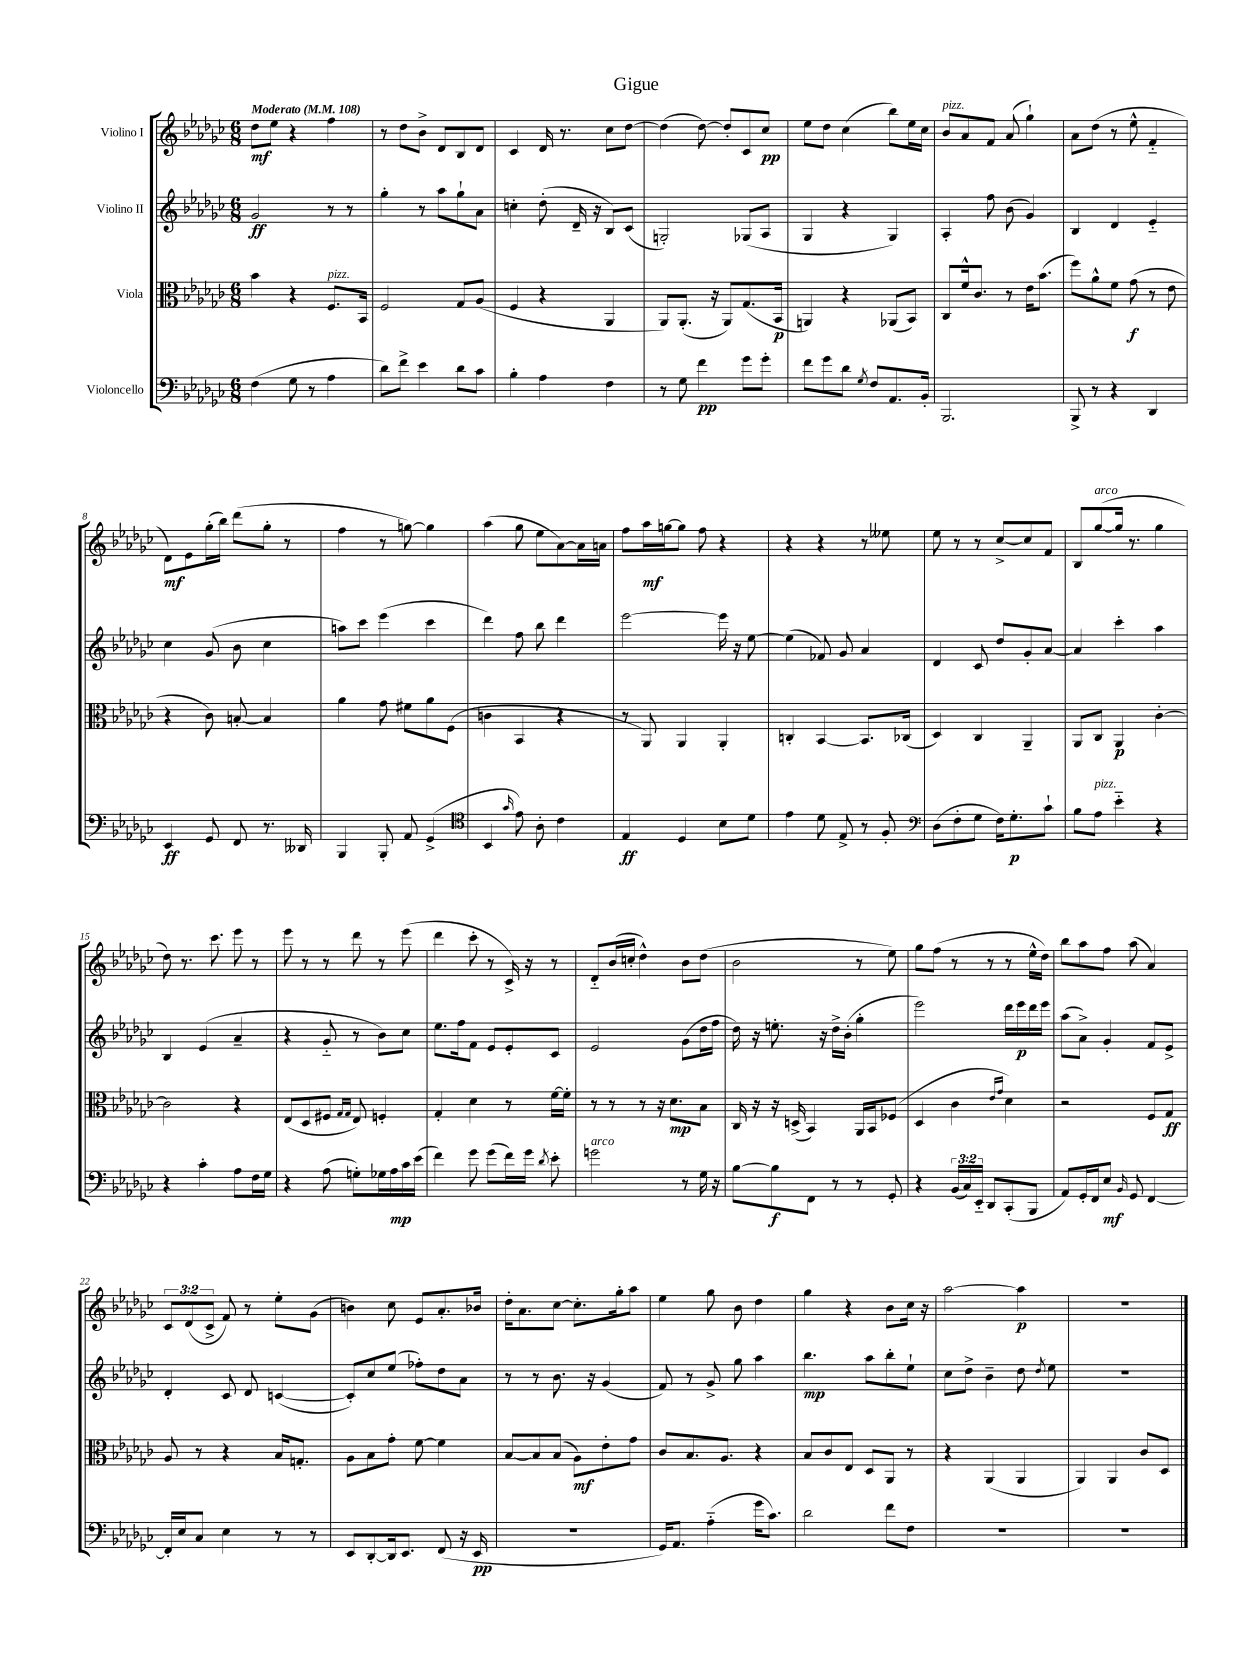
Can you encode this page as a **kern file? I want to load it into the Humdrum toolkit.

**kern	**dynam	**kern	**dynam	**kern	**dynam	**kern	**dynam
*part4	*part4	*part3	*part3	*part2	*part2	*part1	*part1
*staff4	*staff4	*staff3	*staff3	*staff2	*staff2	*staff1	*staff1
*I"Violoncello	*	*I"Viola	*	*I"Violino II	*	*I"Violino I	*
*clefF4	*	*clefC3	*	*clefG2	*	*clefG2	*
*k[b-e-a-d-g-c-]	*	*k[b-e-a-d-g-c-]	*	*k[b-e-a-d-g-c-]	*	*k[b-e-a-d-g-c-]	*
*M6/8	*	*M6/8	*	*M6/8	*	*M6/8	*
*MM108	*	*MM108	*	*MM108	*	*MM108	*
=1	=1	=1	=1	=1	=1	=1	=1
!	!	!	!	!	!	!LO:TX:a:B:t=Moderato	!
(4F\	.	4b-\	.	2g-/	ff	8dd-\L	mf
.	.	.	.	.	.	8ee-\J	.
8G-\	.	4r	.	.	.	4r	.
8r	.	.	.	.	.	.	.
!	!	!LO:TX:a:i:t=pizz.	!	!	!	!	!
4A-\	.	8.F/L	.	8r	.	4ff\	.
.	.	.	.	8r	.	.	.
.	.	16BB-/Jk	.	.	.	.	.
=2	=2	=2	=2	=2	=2	=2	=2
8d-\L)	.	2F/	.	4gg-'\	.	8r	.
8f^\J	.	.	.	.	.	8dd-\L	.
4e-\	.	.	.	8r	.	8b-^\J	.
.	.	.	.	8aa-\L	.	8d-/L	.
8d-\L	.	8G-/L	.	8gg-`\	.	8B-/	.
8c-\J	.	(8A-/J	.	8a-\J	.	8d-/J	.
=3	=3	=3	=3	=3	=3	=3	=3
4B-'\	.	4F/	.	4ccn'\	.	4c-/	.
4A-\	.	4r	.	(8dd-'\	.	16d-/	.
.	.	.	.	.	.	8.r	.
.	.	.	.	16d-~/	.	.	.
.	.	.	.	16r	.	.	.
4F\	.	4AA-/	.	8B-/L)	.	8cc-\L	.
.	.	.	.	(8c-/J	.	[8dd-\J	.
=4	=4	=4	=4	=4	=4	=4	=4
8r	.	8AA-/L)	.	2Gn'/)	.	(4dd-\]	.
8G-\	.	(8.AA-'/J	.	.	.	.	.
4f\	pp	.	.	.	.	[8dd-\)	.
.	.	16r	.	.	.	.	.
.	.	8AA-/L)	.	.	.	8dd-'/L]	.
8g-\L	.	(8.G-/	.	(8G-X/L	.	8c-/	.
8g-'\J	.	.	.	8A-/J	.	8cc-/J	pp
.	.	16BB-/Jk	p	.	.	.	.
=5	=5	=5	=5	=5	=5	=5	=5
8f\L	.	4AAn/)	.	4G-/	.	8ee-\L	.
8g-\	.	.	.	.	.	8dd-\J	.
8d-\J	.	4r	.	4r	.	(4cc-\	.
8qG-/	.	.	.	.	.	.	.
8F/L	.	.	.	.	.	.	.
8.AA-/	.	(8AA-X/L	.	4G-/)	.	8bb-\L)	.
.	.	8BB-/J)	.	.	.	16ee-\L	.
16BB-'/Jk	.	.	.	.	.	16cc-\JJ	.
=6	=6	=6	=6	=6	=6	=6	=6
!	!	!	!	!	!	!LO:TX:a:i:t=pizz.	!
2.BBB-/	.	8C-/L	.	4A-'/	.	8b-/L	.
.	.	16f^^/k	.	.	.	8a-/	.
.	.	8.c-/J	.	.	.	.	.
.	.	.	.	8ff\	.	8f/J	.
.	.	8r	.	(8b-\	.	(8a-/	.
.	.	16e-\KL	.	4g-/)	.	4gg-`\)	.
.	.	(8.b-\J	.	.	.	.	.
=7	=7	=7	=7	=7	=7	=7	=7
8BBB-^/	.	8ff\L)	.	4B-/	.	8a-\L	.
8r	.	8a-^^\	.	.	.	(8dd-\J	.
4r	.	8f\J	.	4d-/	.	8r	.
.	.	(8g-\	f	.	.	8ee-^^\	.
4DD-/	.	8r	.	4e-/	.	4f/	.
.	.	8e-\	.	.	.	.	.
!!LO:LB:g=z
=8	=8	=8	=8	=8	=8	=8	=8
4EE-/	ff	4r	.	4cc-\	.	8d-\L)	mf
.	.	.	.	.	.	8e-\	.
8GG-/	.	8c-\)	.	(8g-/	.	(16gg-'\L	.
.	.	.	.	.	.	16bb-\JJ)	.
8FF/	.	[8Bn'/	.	8b-\	.	(8ddd-\L	.
8.r	.	4B/]	.	4cc-\	.	8gg-'\J	.
.	.	.	.	.	.	8r	.
16DD--X/	.	.	.	.	.	.	.
=9	=9	=9	=9	=9	=9	=9	=9
4BBB-/	.	4a-\	.	8aan\L)	.	4ff\	.
.	.	.	.	8ccc-\J	.	.	.
8BBB-'/	.	8g-\	.	(4eee-\	.	8r	.
8AA-/	.	8f#X\L	.	.	.	[8ggn\)	.
(4GG-^/	.	8a-\	.	4ccc-\	.	4gg\]	.
.	.	(8F\J	.	.	.	.	.
=10	=10	=10	=10	=10	=10	=10	=10
*clefC4	*	*	*	*	*	*	*
4BB-/	.	4cn\	.	4ddd-\)	.	(4aa-\	.
16qqg-/	.	.	.	.	.	.	.
8e-\)	.	4BB-/	.	8ff\	.	8gg-\	.
8A-'\	.	.	.	8bb-\	.	8ee-\L	.
4c-\	.	4r	.	4ddd-\	.	[8a-\)	.
.	.	.	.	.	.	16a-\L]	.
.	.	.	.	.	.	16an\JJ	.
=11	=11	=11	=11	=11	=11	=11	=11
4E-/	ff	8r	.	[2eee-\	.	8ff\L	.
.	.	8AA-/)	.	.	.	16aa-\L	mf
.	.	.	.	.	.	[16ggn\J	.
4D-/	.	4AA-/	.	.	.	8gg\J]	.
.	.	.	.	.	.	8ff\	.
8B-\L	.	4AA-'/	.	16eee-\]	.	4r	.
.	.	.	.	16r	.	.	.
8d-\J	.	.	.	[8ee-\	.	.	.
=12	=12	=12	=12	=12	=12	=12	=12
4e-\	.	4Cn'/	.	(4ee-\]	.	4r	.
8d-\	.	[4BB-/	.	8f-X/)	.	4r	.
8E-^/	.	.	.	8g-/	.	.	.
8r	.	8.BB-/L]	.	4a-/	.	8r	.
8F'/	.	.	.	.	.	8ee--X\	.
.	.	(16C-X/Jk	.	.	.	.	.
=13	=13	=13	=13	=13	=13	=13	=13
*clefF4	*	*	*	*	*	*	*
(8D-\L	.	4D-/)	.	4d-/	.	8ee-\	.
8F'\	.	.	.	.	.	8r	.
8G-\J	.	4C-/	.	8c-/	.	8r	.
16F\KL)	.	.	.	8dd-/L	.	[8cc-^/L	.
8.G-'\	p	.	.	.	.	.	.
.	.	4AA-~/	.	8g-'/	.	8cc-/]	.
8c-`\J	.	.	.	[8a-/J	.	8f/J	.
=14	=14	=14	=14	=14	=14	=14	=14
8B-\L	.	8AA-/L	.	4a-/]	.	8B-/L	.
!	!	!	!	!	!	!LO:TX:a:i:t=arco	!
!LO:TX:a:i:t=pizz.	!	!	!	!	!	!	!
8A-\J	.	8C-/J	.	.	.	([8gg-/	.
4e-\	.	4AA-/	p	4ccc-'\	.	16gg-/Jk]	.
.	.	.	.	.	.	8.r	.
4r	.	[4c-'\	.	4aa-\	.	4gg-\	.
!!LO:LB:g=z
=15	=15	=15	=15	=15	=15	=15	=15
4r	.	2c-\]	.	4B-/	.	8dd-\)	.
.	.	.	.	.	.	8.r	.
4c-'\	.	.	.	(4e-/	.	.	.
.	.	.	.	.	.	8.ccc-\	.
8A-\L	.	4r	.	4a-~/	.	8eee-\	.
16F\L	.	.	.	.	.	8r	.
16G-\JJ	.	.	.	.	.	.	.
=16	=16	=16	=16	=16	=16	=16	=16
4r	.	(8E-/L	.	4r	.	8eee-\	.
.	.	8D-/	.	.	.	8r	.
(8A-\	.	8F#X/J	.	8g-/	.	8r	.
.	.	16qqG-/LL	.	.	.	.	.
.	.	16qqG-/JJ	.	.	.	.	.
8Gn'\L)	.	8E-/)	.	8r	.	8ddd-\	.
16G-X\L	.	4Fn'/	.	8b-\L)	.	8r	.
16A-\	mp	.	.	.	.	.	.
16c-\	.	.	.	8cc-\J	.	(8eee-\	.
(16e-\JJ	.	.	.	.	.	.	.
=17	=17	=17	=17	=17	=17	=17	=17
4f\)	.	4G-'/	.	8.ee-\L	.	4ddd-\	.
.	.	.	.	16ff\k	.	.	.
8g-\	.	4d-\	.	8f\J	.	8ccc-'\	.
(8g-\L	.	.	.	8e-/L	.	8r	.
16f\L)	.	8r	.	8e-'/	.	16c-^/)	.
16g-\JJ	.	.	.	.	.	16r	.
8qd-/	.	.	.	.	.	.	.
8e-'\	.	[16f\LL	.	8c-/J	.	8r	.
.	.	16f'\JJ]	.	.	.	.	.
=18	=18	=18	=18	=18	=18	=18	=18
!LO:TX:a:i:t=arco	!	!	!	!	!	!	!
2gn\	.	8r	.	2e-/	.	8d-/L	.
.	.	8r	.	.	.	(16b-/L	.
.	.	.	.	.	.	16ccn'/JJ	.
.	.	8r	.	.	.	4dd-^^\)	.
.	.	16r	.	.	.	.	.
.	.	8.d-\L	mp	.	.	.	.
8r	.	.	.	(8g-\L	.	8b-\L	.
16G-\	.	8B-\J	.	16dd-\L	.	(8dd-\J	.
16r	.	.	.	16ff\JJ	.	.	.
=19	=19	=19	=19	=19	=19	=19	=19
[8B-\L	.	16C-/	.	16dd-\)	.	2b-\	.
.	.	16r	.	16r	.	.	.
8B-\]	f	16r	.	8.een'\	.	.	.
.	.	(16Dn^/	.	.	.	.	.
8FF\J	.	4BB-/)	.	.	.	.	.
.	.	.	.	16r	.	.	.
8r	.	.	.	16dd-^\LL	.	.	.
.	.	.	.	(16b-'\JJ	.	.	.
8r	.	16AA-/LL	.	4gg-'\	.	8r	.
.	.	16BB-/J	.	.	.	.	.
8GG-'/	.	(8F-X/J	.	.	.	8ee-\)	.
=20	=20	=20	=20	=20	=20	=20	=20
4r	.	4D-/	.	2eee-\)	.	8gg-\L	.
.	.	.	.	.	.	(8ff\J	.
(24BB-/LL	.	4c-\	.	.	.	8r	.
24C-/)	.	.	.	.	.	.	.
24EE-/JJ	.	.	.	.	.	.	.
8DD-/L	.	.	.	.	.	8r	.
.	.	16qqe-/LL	.	.	.	.	.
.	.	16qqg-/JJ	.	.	.	.	.
(8CC-'/	.	4d-\)	.	16ddd-\LL	.	8r	.
.	.	.	.	16eee-\	p	.	.
8BBB-/J	.	.	.	16ddd-\	.	16ee-^^\LL	.
.	.	.	.	16eee-\JJ	.	16dd-\JJ)	.
=21	=21	=21	=21	=21	=21	=21	=21
8AA-/L)	.	2r	.	(8aa-\L	.	8bb-\L	.
16GG-'/L	.	.	.	8a-^\J)	.	8aa-\	.
16FF/J	.	.	.	.	.	.	.
8E-/J	mf	.	.	4g-'/	.	8ff\J	.
16qqBB-/	.	.	.	.	.	.	.
8GG-/	.	.	.	.	.	(8aa-\	.
[4FF/	.	8F/L	.	8f/L	.	4a-/)	.
.	.	8G-/J	ff	8e-^/J	.	.	.
!!LO:LB:g=z
=22	=22	=22	=22	=22	=22	=22	=22
16FF'/LL]	.	8A-/	.	4d-'/	.	12c-/L	.
16E-/J	.	.	.	.	.	.	.
.	.	.	.	.	.	(12d-/	.
8C-/J	.	8r	.	.	.	.	.
.	.	.	.	.	.	12c-^/J	.
4E-\	.	4r	.	8c-/	.	8f/)	.
.	.	.	.	8d-/	.	8r	.
8r	.	16B-/KL	.	([4cn/	.	8ee-'\L	.
.	.	8.Gn'/J	.	.	.	.	.
8r	.	.	.	.	.	(8g-\J	.
=23	=23	=23	=23	=23	=23	=23	=23
8EE-/L	.	8A-\L	.	8c'/L])	.	4bn\)	.
[8DD-'/	.	8B-\	.	8cc-/	.	.	.
16DD-/k]	.	8g-'\J	.	(8ee-/J	.	8cc-\	.
8.EE-/J	.	.	.	.	.	.	.
.	.	[8f\	.	8ff-X'\L)	.	8e-/L	.
(8FF/	.	4f\]	.	8dd-\	.	8.a-'/	.
16r	.	.	.	8a-\J	.	.	.
16EE-/	pp	.	.	.	.	16b-X/Jk	.
=24	=24	=24	=24	=24	=24	=24	=24
2.r	.	[8B-/L	.	8r	.	16dd-'\KL	.
.	.	.	.	.	.	8.a-\	.
.	.	8B-/]	.	8r	.	.	.
.	.	(8B-/J	.	8.b-\	.	[8cc-\J	.
.	.	8A-\L)	mf	.	.	8.cc-'\L]	.
.	.	.	.	16r	.	.	.
.	.	8e-'\	.	(4g-/	.	.	.
.	.	.	.	.	.	16gg-'\k	.
.	.	8g-\J	.	.	.	8aa-\J	.
=25	=25	=25	=25	=25	=25	=25	=25
16GG-/KL)	.	8c-/L	.	8f/)	.	4ee-\	.
8.AA-/J	.	.	.	.	.	.	.
.	.	8.B-/	.	8r	.	.	.
(4A-\	.	.	.	8g-^/	.	8gg-\	.
.	.	8.A-/J	.	.	.	.	.
.	.	.	.	8gg-\	.	8b-\	.
16g-\KL	.	4r	.	4aa-\	.	4dd-\	.
8.c-\J)	.	.	.	.	.	.	.
=26	=26	=26	=26	=26	=26	=26	=26
2d-\	.	8B-/L	.	4.bb-\	mp	4gg-\	.
.	.	8c-/	.	.	.	.	.
.	.	8E-/J	.	.	.	4r	.
.	.	8D-/L	.	8aa-\L	.	.	.
8f\L	.	8AA-/J	.	8bb-'\	.	8b-\L	.
8F\J	.	8r	.	8ee-`\J	.	16cc-\Jk	.
.	.	.	.	.	.	16r	.
=27	=27	=27	=27	=27	=27	=27	=27
2.r	.	4r	.	8cc-\L	.	[2aa-\	.
.	.	.	.	8dd-^\J	.	.	.
.	.	(4AA-/	.	4b-~\	.	.	.
.	.	4AA-/	.	8dd-\	.	4aa-\]	p
.	.	.	.	8qdd-/	.	.	.
.	.	.	.	8ee-\	.	.	.
=28	=28	=28	=28	=28	=28	=28	=28
2.r	.	4AA-/)	.	2.r	.	2.r	.
.	.	4AA-/	.	.	.	.	.
.	.	8c-/L	.	.	.	.	.
.	.	8D-/J	.	.	.	.	.
==	==	==	==	==	==	==	==
*-	*-	*-	*-	*-	*-	*-	*-
